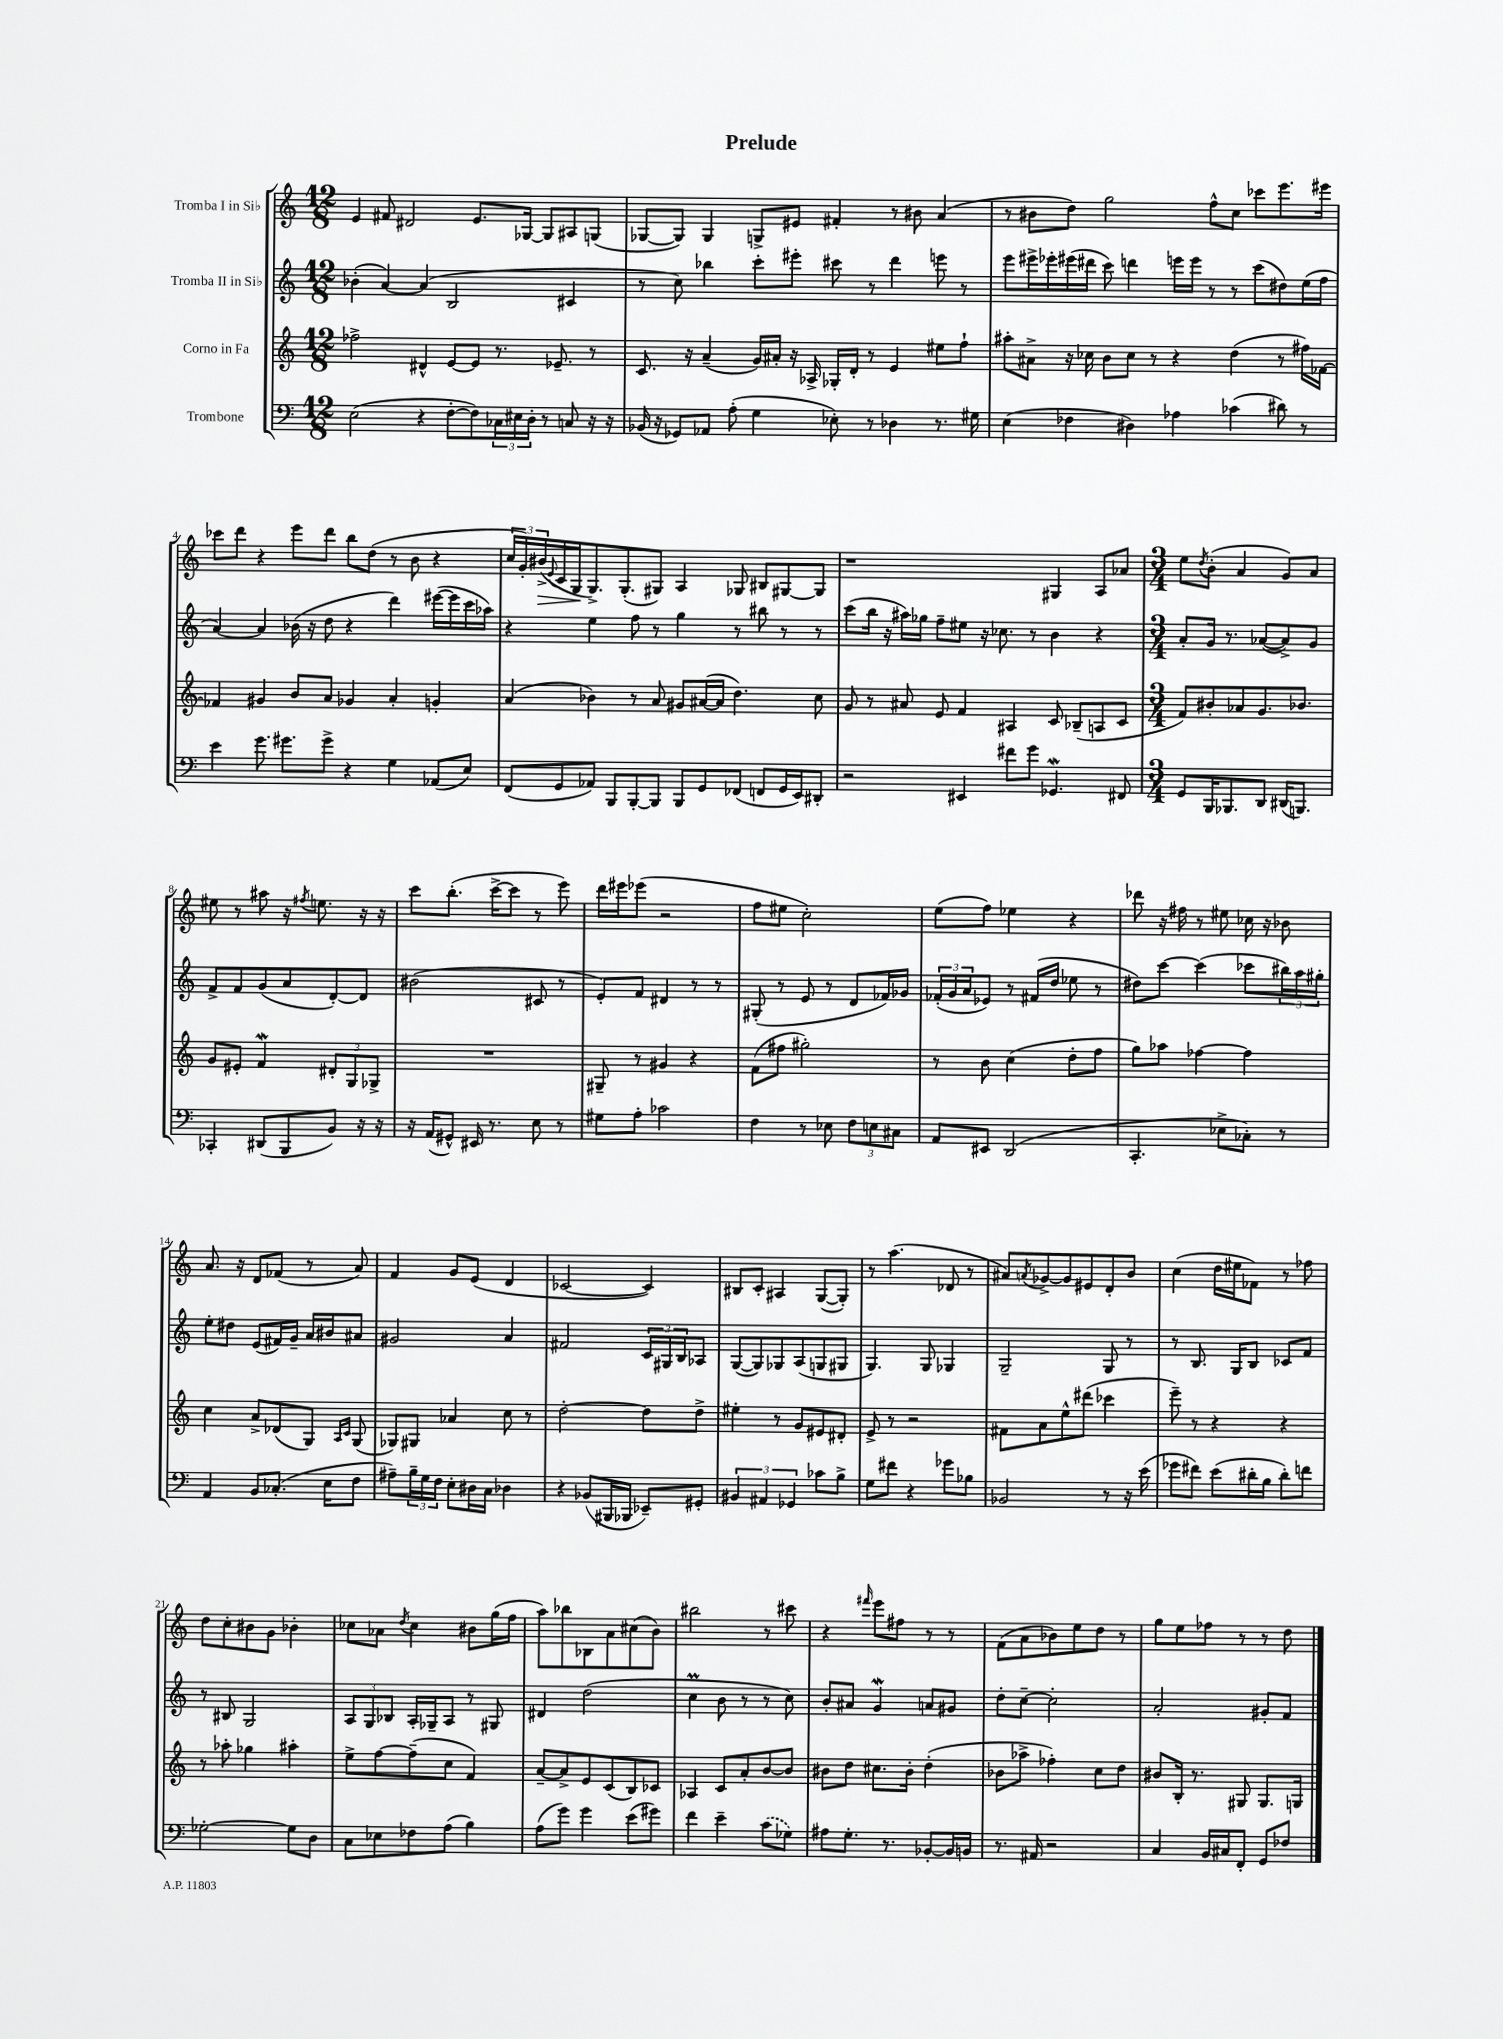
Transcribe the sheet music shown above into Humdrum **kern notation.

**kern	**kern	**kern	**kern
*staff4	*staff3	*staff2	*staff1
*clefF4	*clefG2	*clefG2	*clefG2
*k[]	*k[]	*k[]	*k[]
*M12/8	*M12/8	*M12/8	*M12/8
(2E	2ff-^	(4b-'	4e
.	.	[4a)	8f#
.	.	.	2d#
4r	4d#^^	(4a]	.
[8F'	[8e	2B	.
8F])	8e]	.	8.e
24C-	8.r	.	.
24E#	.	.	.
.	.	.	[16G-
24D'	.	.	.
8r	.	.	8G-]
.	8.e-~	.	.
8C	.	4c#	8A#
16r	8r	.	(8G
16r	.	.	.
=	=	=	=
(16BB-	8.c	8r	[8G-
16r	.	.	.
8GG-)	.	8cc)	8G-])
.	16r	.	.
8AA-	(4a~	4bb-	4G-
(8A'	.	.	.
4G	16g)	8ccc'	8G^
.	16a#'	.	.
.	16r	8eee#'	8e#
.	16A-^	.	.
8E-')	16G-'	8ccc#	4f#'
.	16d'	.	.
8r	8r	8r	.
4D-	4e	4ddd	8r
.	.	.	8b#
8.r	8ee#	8eee	(4a
.	8ff`	8r	.
16G#	.	.	.
=	=	=	=
(4E	8aa#'	8eee	8r
.	8a#^	16eee#^	8b#
.	.	16eee-'	.
4F-	16r	(16eee#	8dd)
.	16cc-	16ddd#	.
.	8b	8ccc)	2gg
4D#)	8cc-	4ddd	.
.	8r	.	.
4A-	4r	16eee	.
.	.	16eee	.
.	.	8r	8ff^^
(4c-	(4dd	8r	8cc
.	.	(8ccc	8ccc-
8d#)	8r	8dd#)	8.eee
8r	16ff#)	(16ee	.
.	[16f-	16ff	16eee#
=	=	=	=
4e	4f-]	[4a)	8ccc-
.	.	.	8ddd
8.g	4g#	4a]	4r
8.g#	.	.	.
.	8b	(16b-	8eee
.	.	16r	.
8g#^	8a	8dd	8ddd
4r	4g-	4r	8bb
.	.	.	(8dd
4G	4a'	4ddd)	8r
.	.	.	8b
(8AA-	4g'	([16eee#	4r
.	.	16eee#]	.
8E)	.	16ccc	.
.	.	16aa-)	.
=	=	=	=
(8FF	(4a	4r	24cc
.	.	.	24g')
.	.	.	(24b#^
.	.	.	8qqe
8GG	.	.	16c
.	.	.	16G
8AA-)	4b-)	4ee	8.G^)
8BBB	.	.	.
.	.	.	(8.G'
[8BBB'	8r	8ff	.
8BBB]	8a	8r	8G#)
8BBB	8g#	4gg	4A
8GG	([16a#	.	.
.	16a#]	.	.
(8FF-	4.dd)	8r	8G-
8FF	.	8bb#	8B#
16GG	.	8r	[8G#
16EE)	.	.	.
8DD#'	8cc	8r	8G#]
=	=	=	=
2r	8g	(8ccc	1r
.	8r	16bb	.
.	.	16r	.
.	8a#	16aa#)	.
.	.	16gg-	.
.	8e	8ff~	.
4EE#	4f	8ee#	.
.	.	16r	.
.	.	8.cc-	.
8f#	4A#	.	.
8g	.	8r	.
4.GG-	8c	4b	4G#
.	(8B-~	.	.
.	8A	4r	8A
8FF#	8c	.	8a-
=	=	=	=
*M3/4	*M3/4	*M3/4	*M3/4
8GG	8f)	8a'	8ee
.	.	.	8qdd
16BBB	8b#'	16g	(8b'
8.BBB-	.	8.r	.
.	8a-	.	4a
8DD	8.g	([8a-	.
(16DD#	.	8a-^])	8g)
8.BBB)	8.b-	.	.
.	.	8g	8a
=	=	=	=
4CC-'	8g	8f^	8ee#
.	8e#'	8f	8r
(8DD#	4f	(8g	8aa#
8BBB	.	8a	16r
.	.	.	8qff#
.	.	.	8.ee
8BB)	12d#'	[8d')	.
.	12G	.	.
16r	.	8d]	16r
.	12G-^	.	.
16r	.	.	16r
=	=	=	=
16r	2.r	(2b#	8ccc
(16AA	.	.	.
8GG#^^)	.	.	(8.bb'
16EE#	.	.	.
8.r	.	.	[16ccc^
.	.	.	8ccc]
8E	.	8c#	8r
8r	.	8r	8eee)
=	=	=	=
8G#	8G#~	8e')	16ddd
.	.	.	16eee#
8A'	8r	8f	(8eee-
2c-	4g#	4d#	2r
.	4r	8r	.
.	.	8r	.
=	=	=	=
4F	(8f	(8G#'	8ff
.	8ff#	8r	8ee#
8r	2gg#')	8e	2cc')
8E-	.	8r	.
12F	.	8d	.
12E	.	.	.
.	.	16f-)	.
12C#	.	.	.
.	.	16g-	.
=	=	=	=
8AA	8r	(24f-'	(8ee
.	.	24g	.
.	.	24a	.
8EE#	8b	8e-)	8ff)
(2DD	(4cc	8r	4ee-
.	.	(16f#	.
.	.	16dd	.
.	8dd'	8ee-	4r
.	8ff	8r	.
=	=	=	=
4.CC'	8gg)	8dd#)	8ddd-
.	8aa-	[8ccc	16r
.	.	.	16ff#
.	[4ff-	(4ccc]	8r
8E-^	.	.	8ee#
8C-')	4ff-]	8ccc-	16cc-
.	.	.	16r
8r	.	24bb#)	8b-
.	.	24aa	.
.	.	24gg#'	.
=	=	=	=
4AA	4cc	8ee'	8.a
.	.	8dd#	.
.	.	.	16r
8BB	8a^	(8e	8d
(8.C-'	(8d-	16f#)	(8f-
.	.	16g~	.
.	8G)	16a	8r
16E	.	16b#	.
.	16qqA	.	.
.	16qqc	.	.
8F	(8G	8a#	8a)
=	=	=	=
8A#~)	8G-)	2g#	4f
24B~	8G#	.	.
24G	.	.	.
24F	.	.	.
8E'	4a-	.	8g
16D#	.	.	(8e
16C	.	.	.
4D-	8cc	4a	4d
.	8r	.	.
=	=	=	=
4r	[2dd'	2f#	[2c-
(8BB-	.	.	.
16BBB#	.	.	.
16BBB-	.	.	.
8EE-~)	8dd]	24c	4c-])
.	.	24G#	.
.	.	24B	.
8GG#'	8dd^	8A-	.
=	=	=	=
6BB#	4ee#'	([8G	8B#
.	.	8G])	8c'
6AA#	.	.	.
.	8r	8G-	4A#
6GG-	.	.	.
.	8g	(8A	.
8c-	8e#	8G	([8G
8B^	8d#'	8G#	8G'])
=	=	=	=
8G	8e^	4.G)	8r
8f#	8r	.	(4.aa
4r	2r	.	.
.	.	8G	.
8g-	.	4G-	8d-
8B-	.	.	8r
=	=	=	=
2BB-	8f#	2G~	8a#)
.	.	.	8qa
.	8a	.	[8g-^
.	8ee^^	.	8g-]
.	(8ddd#	.	8e#
8r	4ccc-	8G	8d'
16r	.	8r	8b
(16e	.	.	.
=	=	=	=
8g-	8eee~)	8r	(4cc
8f#)	8r	8.B	.
(8e	4r	.	16dd
.	.	16G	16ee#
16d#'	.	8B	8f-)
16B	.	.	.
8d#')	4r	8c-	8r
8f	.	8f	8ff-
=	=	=	=
[2G-'	8r	8r	8dd
.	8aa-'	8B#	8cc'
.	4gg-	2G	8b#
.	.	.	8g
8G-]	4aa#'	.	4b-'
8D	.	.	.
=	=	=	=
8C	8ee^	12A	8cc-
.	.	12G	.
8E-	[8ff	.	8a-
.	.	12B-	.
.	.	.	8qdd
8F-	(8ff~]	16A'	4cc-
.	.	16G-~	.
(8A	8cc	8A	.
4B)	4f)	8r	8b#
.	.	8G#	(16gg
.	.	.	16ff
=	=	=	=
(8A	[8a~	4d#	8aa)
8g)	8a^]	.	8bb-
4g	8e	(2dd	8B-
.	(8c	.	8a
(8e	8B)	.	(8cc#
8g#)	8c-	.	8b)
=	=	=	=
4f	4A-	4cc	2bb#
4e~	8c	8b	.
.	8a'	8r	.
(8c	[8b	8r	8r
8G-)	8b]	8cc)	8ccc#
=	=	=	=
8A#	8b#	8b'	4r
8.G'	8dd	8a#	.
.	.	.	16qqfff#
.	8.cc#	4g	8eee
8.r	.	.	.
.	.	.	8ff#
.	16b#'	.	.
[8BB-'	(4dd'	8a	8r
16BB-]	.	8g#	8r
16BB	.	.	.
=	=	=	=
8.r	8b-	8dd'	(8f
.	8aa-^	[8cc~	8a
16AA#	.	.	.
2r	4ff-')	2cc']	8b-)
.	.	.	8ee
.	8cc	.	8dd
.	8dd	.	8r
=	=	=	=
4C	8b#	2a'	8gg
.	16B'	.	8ee
.	8.r	.	.
16BB	.	.	8ff-
16C#	.	.	.
8FF'	8G#	.	8r
8GG	8.G#	8g#'	8r
8F-	.	8f	8dd
.	16G	.	.
==	==	==	==
*-	*-	*-	*-
